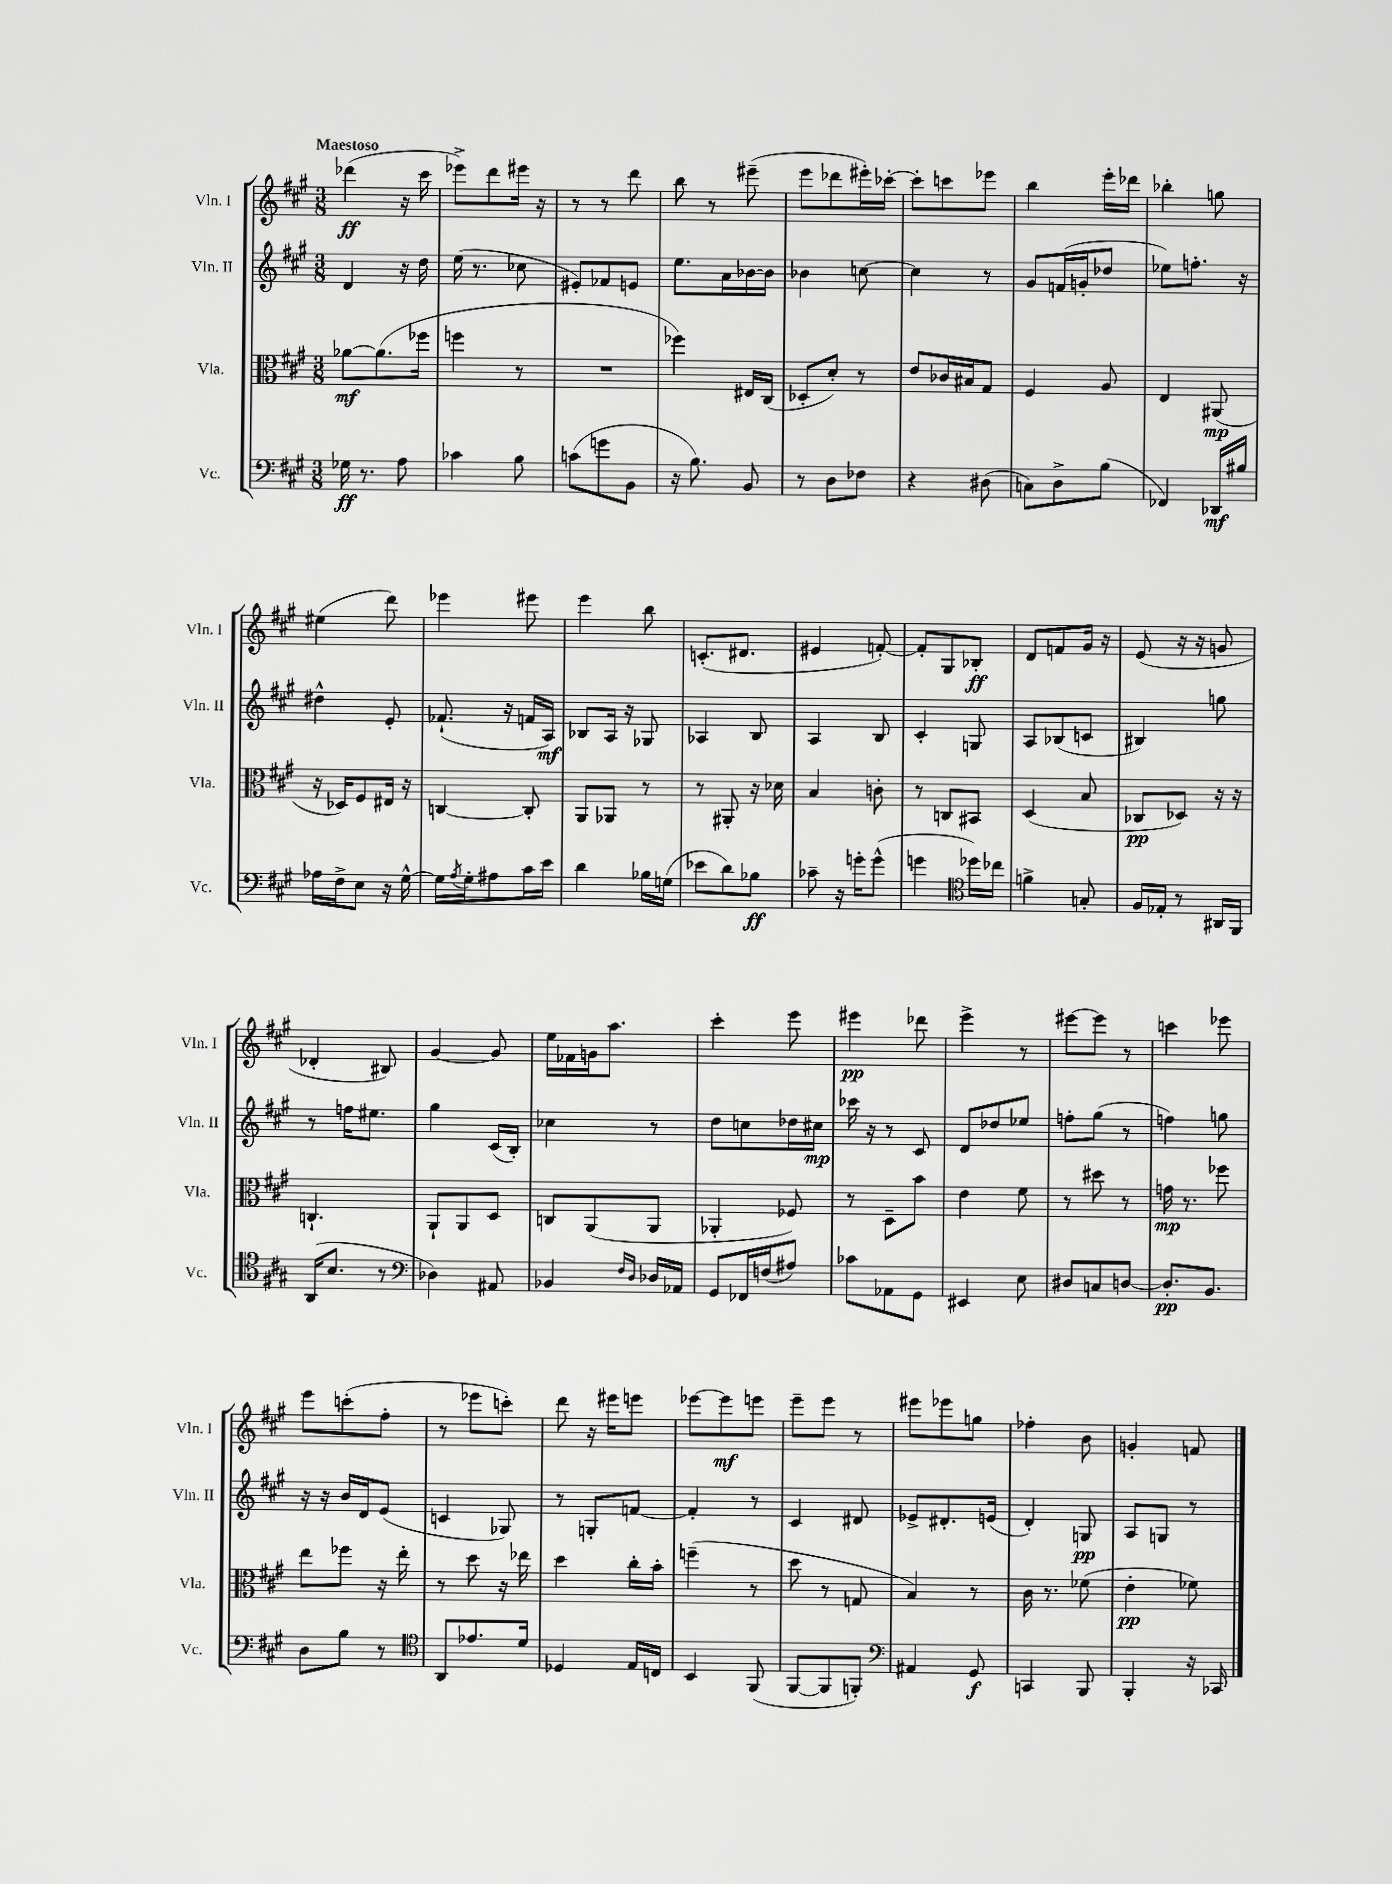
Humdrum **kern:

**kern	**dynam	**kern	**dynam	**kern	**dynam	**kern	**dynam
*part4	*part4	*part3	*part3	*part2	*part2	*part1	*part1
*staff4	*staff4	*staff3	*staff3	*staff2	*staff2	*staff1	*staff1
*I"Vc.	*	*I"Vla.	*	*I"Vln. II	*	*I"Vln. I	*
*I'Vc.	*	*I'Vla.	*	*I'Vln. II	*	*I'Vln. I	*
*clefF4	*	*clefC3	*	*clefG2	*	*clefG2	*
*k[f#c#g#]	*	*k[f#c#g#]	*	*k[f#c#g#]	*	*k[f#c#g#]	*
*M3/8	*	*M3/8	*	*M3/8	*	*M3/8	*
=1	=1	=1	=1	=1	=1	=1	=1
!	!	!	!	!	!	!LO:TX:a:B:t=Maestoso	!
16G-X\	ff	[8a-X\L	mf	4d/	.	(4ddd-X\	ff
8.r	.	.	.	.	.	.	.
.	.	(8.a-\]	.	.	.	.	.
8A\	.	.	.	16r	.	16r	.
.	.	16ff-X\Jk	.	16dd\	.	16ccc#\	.
=2	=2	=2	=2	=2	=2	=2	=2
4c-X\	.	4ffn\	.	(16ee\	.	8eee-X^\L)	.
.	.	.	.	8.r	.	.	.
.	.	.	.	.	.	8ddd\	.
8B\	.	8r	.	8cc-X\	.	16eee#X\Jk	.
.	.	.	.	.	.	16r	.
=3	=3	=3	=3	=3	=3	=3	=3
(8cn\L	.	4.r	.	8e#X'/L)	.	8r	.
8gn\	.	.	.	8f-X/	.	8r	.
8BB\J	.	.	.	8en/J	.	8ddd\	.
=4	=4	=4	=4	=4	=4	=4	=4
16r	.	4ff-X\)	.	8.ee\L	.	8bb\	.
8.B\)	.	.	.	.	.	.	.
.	.	.	.	.	.	8r	.
.	.	.	.	16a\L	.	.	.
8BB/	.	16E#X/LL	.	[16b-X\	.	(8eee#X~\	.
.	.	(16C#/JJ	.	16b-\JJ]	.	.	.
=5	=5	=5	=5	=5	=5	=5	=5
8r	.	8D-X'/L	.	4b-X\	.	8eee\L	.
8D\L	.	8d'/J)	.	.	.	8ddd-X\	.
8F-X\J	.	8r	.	[8ccn\	.	16eee#X'\L)	.
.	.	.	.	.	.	[16ccc-X'\JJ	.
=6	=6	=6	=6	=6	=6	=6	=6
4r	.	8e/L	.	4cc\]	.	8ccc-'\L]	.
.	.	16c-X/L	.	.	.	8cccn\	.
.	.	16B#X/J	.	.	.	.	.
(8D#X\	.	8G#/J	.	8r	.	8eee-X\J	.
=7	=7	=7	=7	=7	=7	=7	=7
8Cn\L)	.	4F#/	.	8g#/L	.	4bb\	.
8D^\	.	.	.	(16fn/L	.	.	.
.	.	.	.	16gn'/J	.	.	.
(8B\J	.	8A/	.	8dd-X/J	.	16eee'\LL	.
.	.	.	.	.	.	16ddd-X\JJ	.
=8	=8	=8	=8	=8	=8	=8	=8
4FF-X/)	.	4E/	.	8ee-X\L)	.	4bb-X'\	.
.	.	.	.	8.ffn'\J	.	.	.
16DD-X/LL	mf	(8AA#X/	mp	.	.	8ggn\	.
16B#X/JJ	.	.	.	16r	.	.	.
!!LO:LB:g=z
=9	=9	=9	=9	=9	=9	=9	=9
16A-X\LL	.	16r	.	4dd#X^^\	.	(4ee#X\	.
16F#^\J	.	16D-X/KL)	.	.	.	.	.
8E\J	.	8F#/	.	.	.	.	.
16r	.	16E#X/Jk	.	8e'/	.	8ddd\)	.
[16G#^^\	.	16r	.	.	.	.	.
=10	=10	=10	=10	=10	=10	=10	=10
16G#\LL]	.	[4Cn/	.	(8.f-X`/	.	4eee-X\	.
8qA/	.	.	.	.	.	.	.
16G#'\J	.	.	.	.	.	.	.
8A#X\	.	.	.	.	.	.	.
.	.	.	.	16r	.	.	.
16c#\L	.	8C'/]	.	16fn/LL	.	8eee#X\	.
16e\JJ	.	.	.	16A/JJ)	mf	.	.
=11	=11	=11	=11	=11	=11	=11	=11
4d\	.	8AA/L	.	8B-X/L	.	4eee\	.
.	.	8AA-X/J	.	16A/Jk	.	.	.
.	.	.	.	16r	.	.	.
16B-X\LL	.	8r	.	8G-X/	.	8bb\	.
(16Gn\JJ	.	.	.	.	.	.	.
=12	=12	=12	=12	=12	=12	=12	=12
8e-X\L	.	8r	.	4A-X/	.	(8.cn'/L	.
8d\)	.	8AA#X'/	.	.	.	.	.
.	.	.	.	.	.	8.d#X/J	.
8B-X\J	ff	16r	.	8B/	.	.	.
.	.	16d-X\	.	.	.	.	.
=13	=13	=13	=13	=13	=13	=13	=13
8c-X~\	.	4B/	.	4A/	.	4e#X/	.
16r	.	.	.	.	.	.	.
16gn'\KL	.	.	.	.	.	.	.
(8g^^\J	.	8cn'\	.	8B/	.	[8fn'/)	.
=14	=14	=14	=14	=14	=14	=14	=14
4gn\	.	8r	.	4c#'/	.	8f'/L]	.
.	.	8Cn/L	.	.	.	8G#/	.
*clefC4	*	*	*	*	*	*	*
16dd-X\LL)	.	8BB#X/J	.	8Gn/	.	8B-X'/J	ff
16cc-X\JJ	.	.	.	.	.	.	.
=15	=15	=15	=15	=15	=15	=15	=15
4fn^\	.	(4D/	.	8A/L	.	8d/L	.
.	.	.	.	(8B-X/	.	8fn/	.
8Gn'/	.	8B/	.	8cn/J	.	16g#/Jk	.
.	.	.	.	.	.	16r	.
=16	=16	=16	=16	=16	=16	=16	=16
16F#/LL	.	8C-X/L	pp	4B#X/)	.	(8e/	.
16E-X'/JJ	.	.	.	.	.	.	.
8r	.	8D-X/J)	.	.	.	16r	.
.	.	.	.	.	.	16r	.
16AA#X/LL	.	16r	.	8ggn\	.	8gn/	.
16FF#/JJ	.	16r	.	.	.	.	.
!!LO:LB:g=z
=17	=17	=17	=17	=17	=17	=17	=17
(16AA/KL	.	4.Cn`/	.	8r	.	4d-X'/	.
8.B/J	.	.	.	.	.	.	.
.	.	.	.	16ffn\KL	.	.	.
.	.	.	.	8.ee#X\J	.	.	.
8r	.	.	.	.	.	8B#X/)	.
=18	=18	=18	=18	=18	=18	=18	=18
*clefF4	*	*	*	*	*	*	*
4D-X\)	.	8AA`/L	.	4gg#\	.	[4g#/	.
.	.	8AA/	.	.	.	.	.
8AA#X/	.	8D/J	.	(16c#/LL	.	8g#/]	.
.	.	.	.	16B'/JJ)	.	.	.
=19	=19	=19	=19	=19	=19	=19	=19
4BB-X/	.	8Cn/L	.	4cc-X\	.	16ee\LL	.
.	.	.	.	.	.	16f-X\	.
.	.	(8AA/	.	.	.	16gn\J	.
.	.	.	.	.	.	8.aa\J	.
16qqF#/LL	.	.	.	.	.	.	.
16qqD/JJ	.	.	.	.	.	.	.
16D-X/LL	.	8AA/J	.	8r	.	.	.
16AA-X/JJ	.	.	.	.	.	.	.
=20	=20	=20	=20	=20	=20	=20	=20
8GG#/L	.	4AA-X'/	.	8dd\L	.	4ccc#'\	.
16FF-X/L	.	.	.	8ccn\	.	.	.
(16Fn/J	.	.	.	.	.	.	.
8A#X/J)	.	8F-X/)	.	16dd-X\L	.	8eee\	.
.	.	.	.	16cc#X\JJ	mp	.	.
=21	=21	=21	=21	=21	=21	=21	=21
8c-X\L	.	8r	.	16ccc-X\	.	4eee#X\	pp
.	.	.	.	16r	.	.	.
8AA-X\	.	8D~\L	.	8r	.	.	.
8GG#\J	.	8b\J	.	8c#/	.	8ddd-X\	.
=22	=22	=22	=22	=22	=22	=22	=22
4EE#X/	.	4e\	.	8d/L	.	4eee^\	.
.	.	.	.	8dd-X/	.	.	.
8E\	.	8f#\	.	8ee-X/J	.	8r	.
=23	=23	=23	=23	=23	=23	=23	=23
8D#X/L	.	8r	.	8ffn'\L	.	[8eee#X\L	.
8Cn/	.	8dd#X\	.	(8gg#\J	.	8eee#\J]	.
[8Dn/J	.	8r	.	8r	.	8r	.
=24	=24	=24	=24	=24	=24	=24	=24
8.D'/L]	pp	16gn\	mp	4ffn\)	.	4cccn\	.
.	.	8.r	.	.	.	.	.
8.BB/J	.	.	.	.	.	.	.
.	.	8ff-X\	.	8ggn\	.	8eee-X\	.
!!LO:LB:g=z
=25	=25	=25	=25	=25	=25	=25	=25
8D\L	.	8ee\L	.	16r	.	8eee\L	.
.	.	.	.	16r	.	.	.
8B\J	.	8ff-X\J	.	16b/LL	.	(8cccn'\	.
.	.	.	.	16d/J	.	.	.
8r	.	16r	.	(8e/J	.	8ff#'\J	.
.	.	16ee'\	.	.	.	.	.
=26	=26	=26	=26	=26	=26	=26	=26
*clefC4	*	*	*	*	*	*	*
8AA/L	.	8r	.	4cn/	.	8r	.
8.e-X/	.	8dd\	.	.	.	8eee-X\L	.
.	.	16r	.	8G-X/)	.	8cccn'\J)	.
16d/Jk	.	16ee-X\	.	.	.	.	.
=27	=27	=27	=27	=27	=27	=27	=27
4D-X/	.	4dd\	.	8r	.	8ddd\	.
.	.	.	.	8Gn'/L	.	16r	.
.	.	.	.	.	.	16eee#X\KL	.
16E/LL	.	16cc#'\LL	.	[8fn/J	.	8eeen\J	.
16Cn/JJ	.	16b'\JJ	.	.	.	.	.
=28	=28	=28	=28	=28	=28	=28	=28
4BB/	.	(4ffn~\	.	4f'/]	.	[8eee-X\L	.
.	.	.	.	.	.	8eee-\]	mf
(8FF#/	.	8r	.	8r	.	8eeen\J	.
=29	=29	=29	=29	=29	=29	=29	=29
[8FF#/L	.	8dd\	.	4c#/	.	8eee~\L	.
8FF#/]	.	8r	.	.	.	8eee\J	.
8FFn'/J)	.	8Gn/	.	8d#X/	.	8r	.
=30	=30	=30	=30	=30	=30	=30	=30
*clefF4	*	*	*	*	*	*	*
4AA#X/	.	4B/)	.	8e-X^/L	.	8eee#X\L	.
.	.	.	.	8.d#X'/	.	8eee-X\	.
8GG#/	f	8r	.	.	.	8ggn\J	.
.	.	.	.	(16en/Jk	.	.	.
=31	=31	=31	=31	=31	=31	=31	=31
4CCn/	.	16c#\	.	4d'/)	.	4ff-X'\	.
.	.	8.r	.	.	.	.	.
8BBB/	.	(8f-X\	.	8Gn/	pp	8b\	.
=32	=32	=32	=32	=32	=32	=32	=32
4BBB'/	.	4e'\	pp	8A/L	.	4gn'/	.
.	.	.	.	8Gn/J	.	.	.
16r	.	8f-X\)	.	8r	.	8fn/	.
16CC-X/	.	.	.	.	.	.	.
==	==	==	==	==	==	==	==
*-	*-	*-	*-	*-	*-	*-	*-
